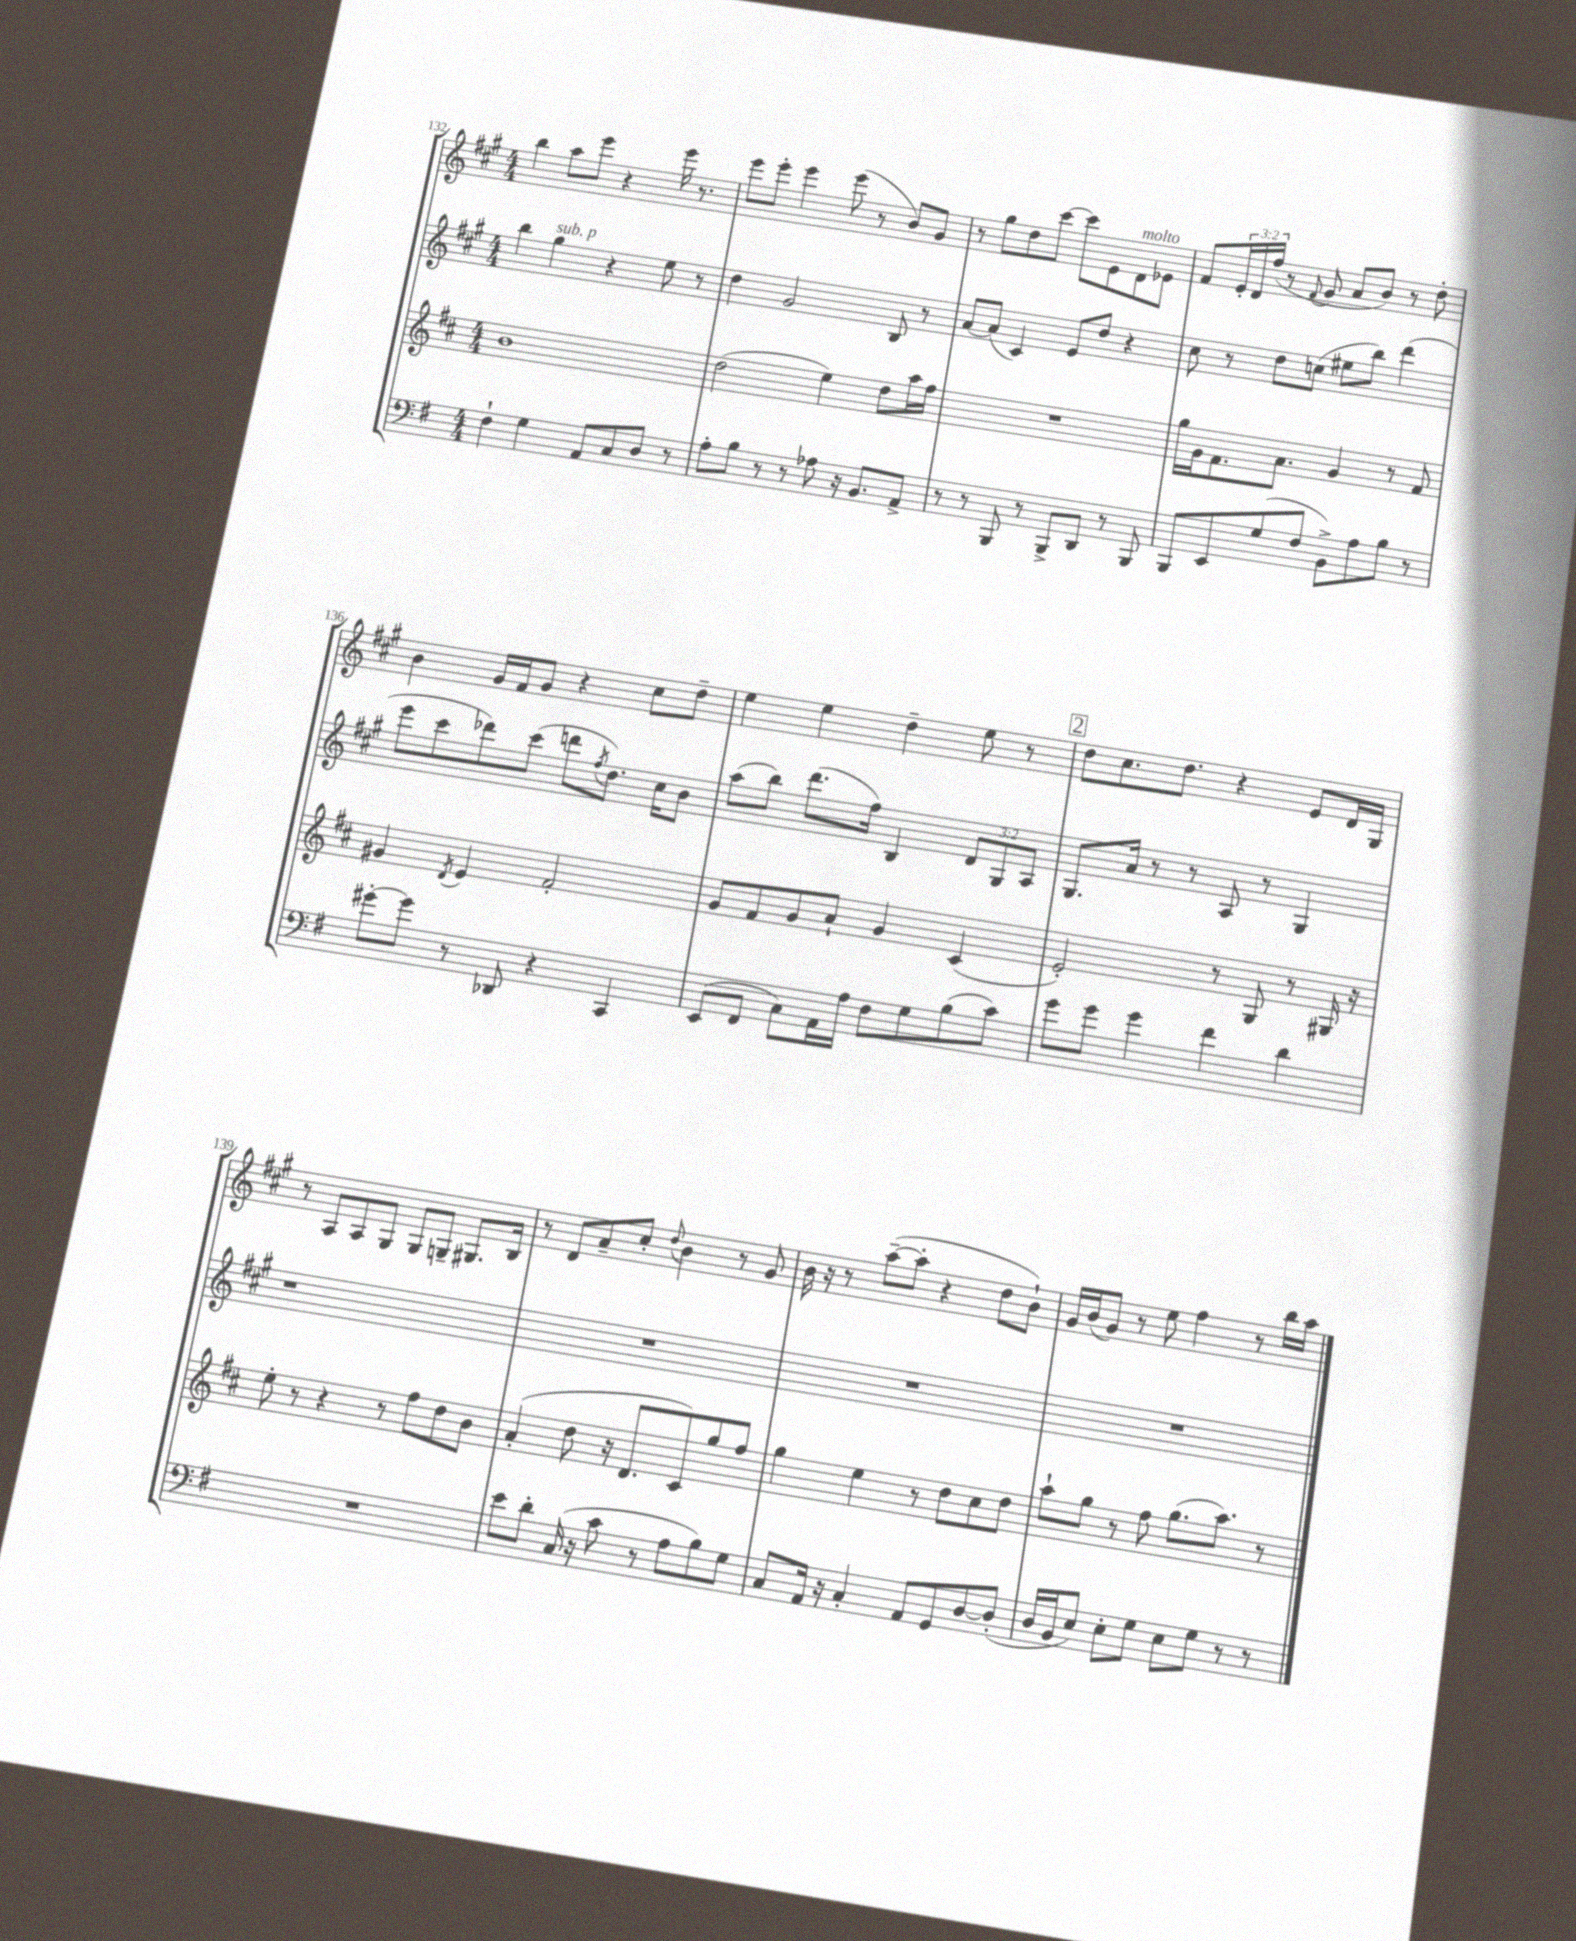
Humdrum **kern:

**kern	**kern	**kern	**kern
*staff4	*staff3	*staff2	*staff1
*clefF4	*clefG2	*clefG2	*clefG2
*k[f#]	*k[f#c#]	*k[f#c#g#]	*k[f#c#g#]
*M4/4	*M4/4	*M4/4	*M4/4
4F#`	1b	4bb	4bb
4G	.	4gg#	8aa
.	.	.	8eee
8AA	.	4r	4r
8C	.	.	.
8D	.	8ee	16eee
.	.	.	8.r
8r	.	8r	.
=	=	=	=
8A'	(2dd	4dd	8eee
8B	.	.	8eee'
8r	.	2g#	4eee
8r	.	.	.
8A-	4ee)	.	(8eee
16r	.	.	8r
8.BB	.	.	.
.	8dd	8B	8b)
8AA^	16aa	8r	8g#
.	16ff#	.	.
=	=	=	=
8r	1r	[8a	8r
8r	.	(8a]	8gg#
8BBB	.	4c#)	8dd
8r	.	.	[8ccc#
8BBB^	.	8e	8ccc#]
8DD	.	8dd	8e
8r	.	4r	8d
8BBB	.	.	8e-
=	=	=	=
8BBB	16gg	8cc#	8f#
.	16g	.	.
8EE	8.f#	8r	24e'
.	.	.	24d
.	.	.	(24ff#
(8G	.	8dd	8r
.	8.a	.	.
.	.	.	8qqf#
8F#	.	(8cc	8g#
8BB^)	4g	8ee#	8a
8A	.	8bb)	8b)
8B	8r	(4ddd	8r
8r	8f#	.	8dd'
=	=	=	=
[8g#'	4g#	8eee	4b
8g#]	.	8ccc#	.
.	8qd	.	.
8r	4e	8ddd-)	16g#
.	.	.	16f#
8DD-	.	(8ccc#	8g#
4r	2f#'	8ddd	4r
.	.	8qff#	.
.	.	8.dd)	.
4CC	.	.	8cc#
.	.	16cc#	.
.	.	8b	8dd~
=	=	=	=
(8EE	8g	(8aa	4ee
8FF#	8f#	8bb)	.
8C)	8g	(8.ddd	4ee
16AA	8a`	.	.
16A	.	16ff#)	.
8F#	4g	4B	4dd~
8G	.	.	.
(8B	(4c#	12d	8ee
.	.	12G#	.
8c)	.	.	8r
.	.	12A	.
=	=	=	=
8g	2e')	8.G#	8dd
8g	.	.	8.cc#
.	.	16a	.
4g	.	8r	.
.	.	.	8.dd
.	.	8r	.
4f#	8r	8A	4r
.	8G	8r	.
4d	8r	4G#	8e
.	16G#	.	16d
.	16r	.	16G#
=	=	=	=
1r	8ee'	1r	8r
.	8r	.	8A
.	4r	.	8A
.	.	.	8G#
.	8r	.	8G#
.	8ff#	.	8G~
.	8dd	.	8.G#
.	8b	.	.
.	.	.	16B
=	=	=	=
8e	(4a'	1r	8r
8d'	.	.	8d
(16C	8dd	.	8a~
16r	.	.	.
8c	16r	.	8cc#'
.	8.d	.	.
.	.	.	8qqdd
8r	.	.	4b
8A	8c#)	.	.
8B)	8gg	.	8r
8G	8ff#	.	8g#
=	=	=	=
8C	4gg	1r	16b
.	.	.	16r
16AA	.	.	8r
16r	.	.	.
4C'	4ee	.	([8aa~
.	.	.	8aa']
8AA	8r	.	4r
8GG	8dd	.	.
[8D	8cc#	.	8dd
(8D']	8dd	.	8b`)
=	=	=	=
16D	8aa`	1r	16g#
16BB	.	.	(16b
8E)	8gg	.	8g#)
8E'	8r	.	8r
8G	8ff#	.	8ee
8E	(8.gg	.	4ff#
8G	.	.	.
.	8.aa)	.	.
8r	.	.	8r
8r	8r	.	16bb
.	.	.	16aa
==	==	==	==
*-	*-	*-	*-
